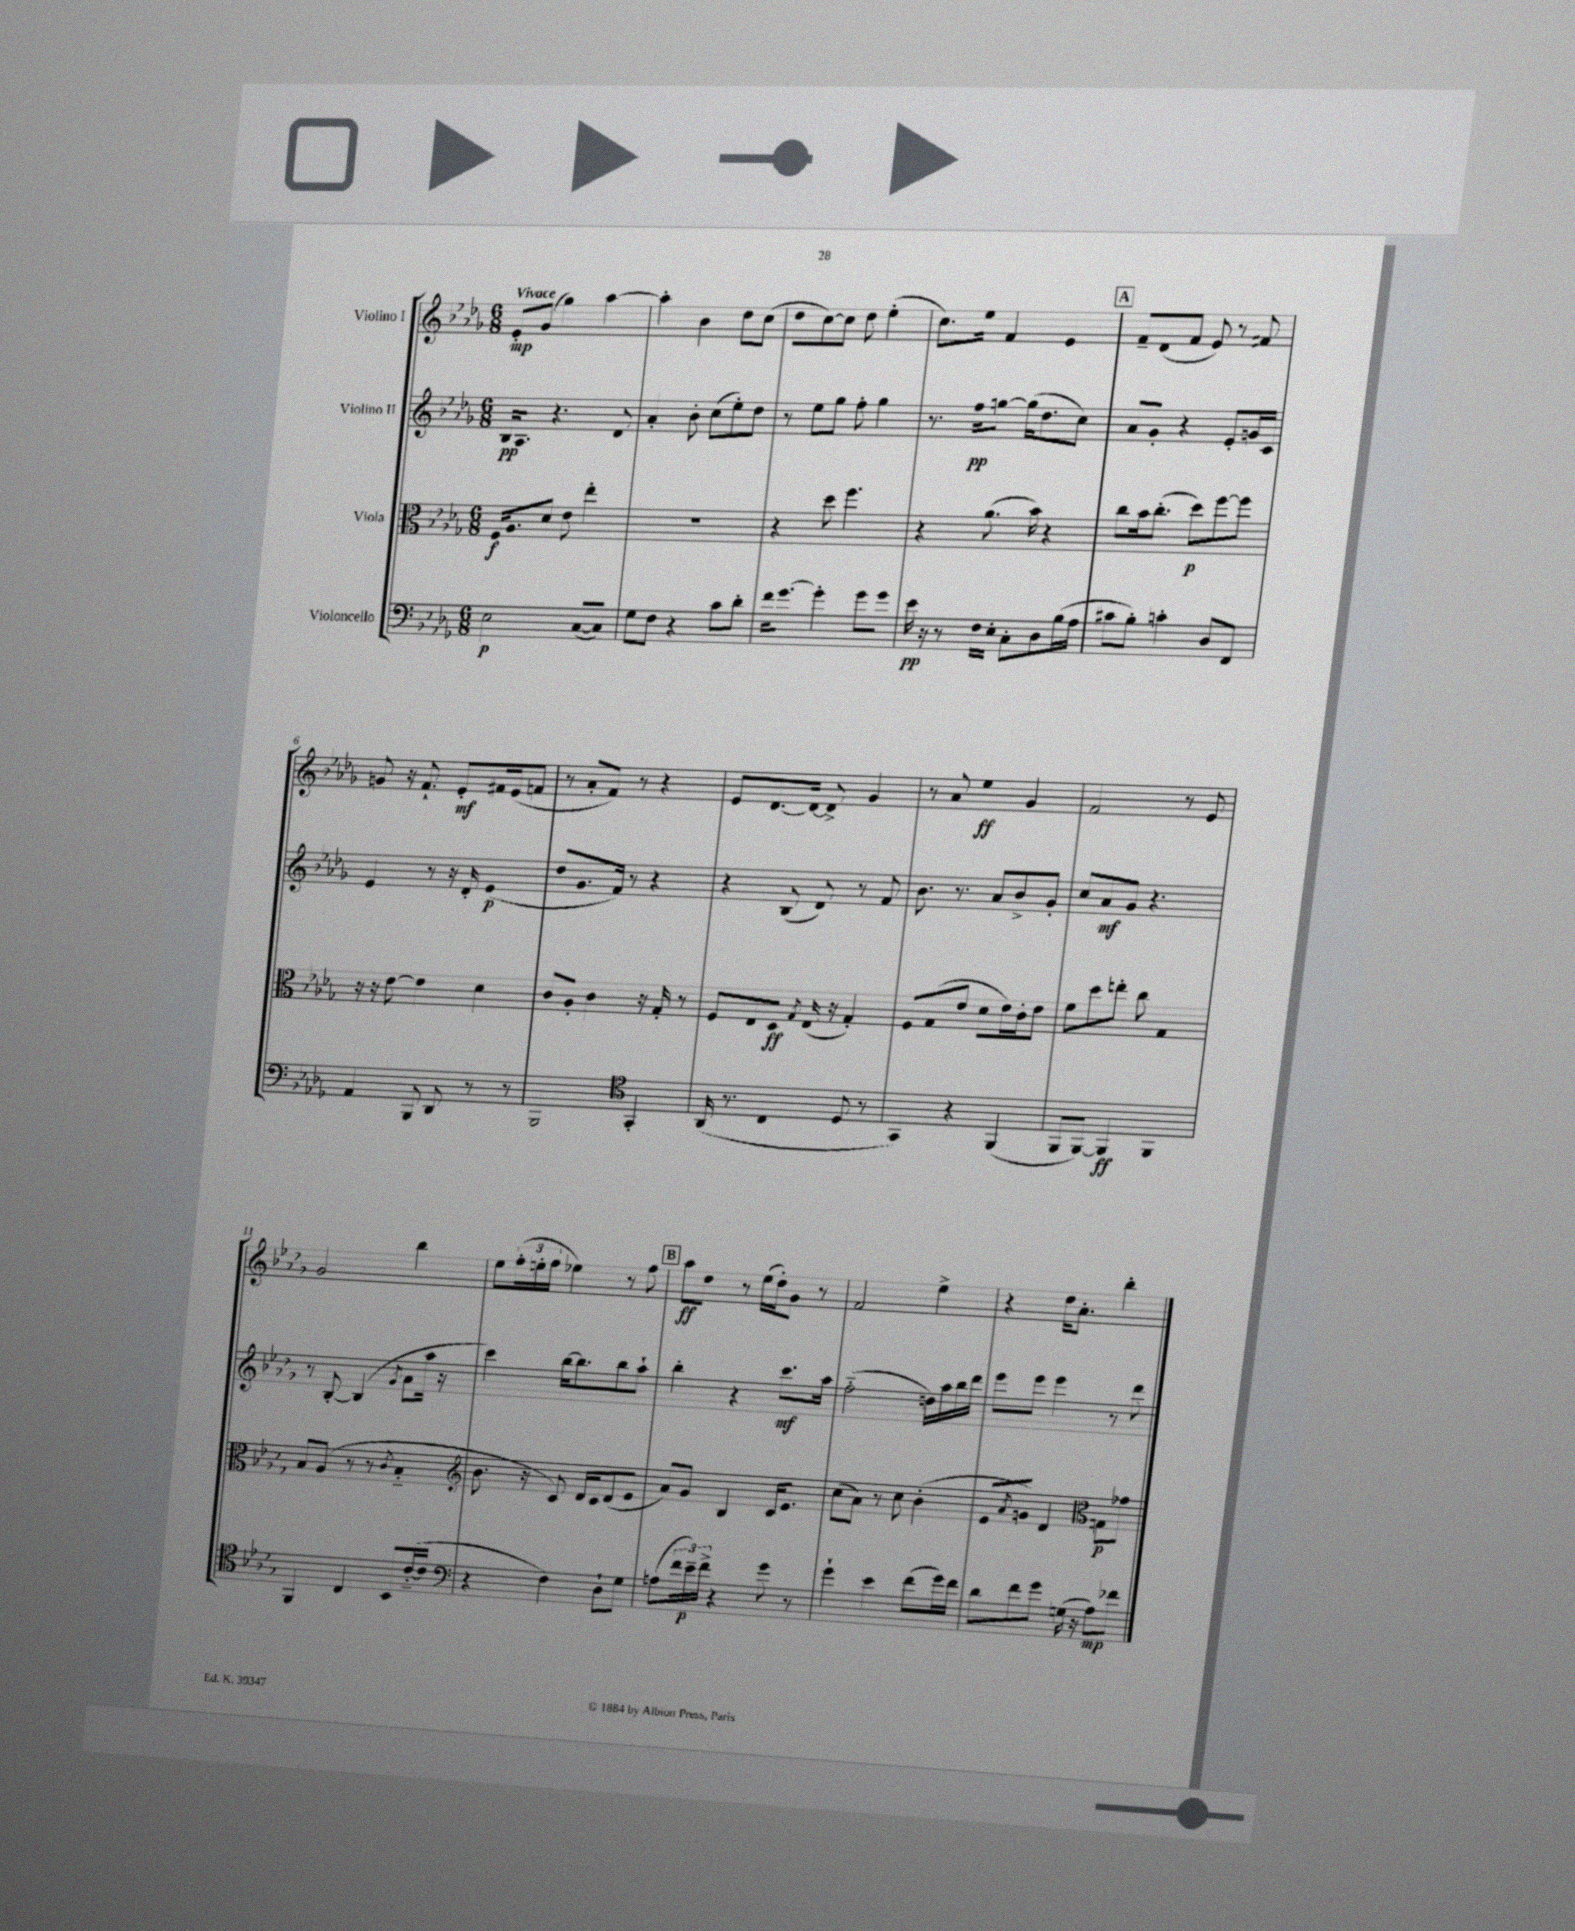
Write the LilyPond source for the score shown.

<<
\new StaffGroup <<
\new Staff = "s0" \with { instrumentName = "Violino I" } {
    \clef treble \key des \major \numericTimeSignature \time 6/8 \tempo "Vivace"
    ees'8-.\mp ges'8( ges''4) aes''4~ |
    aes''4-. bes'4 des''8 c''8( |
    des''8 c''8~) c''8 des''8 ees''4-.( |
    c''8.) ees''16 f'4 ees'4 |
    \mark \markup { \box "A" } f'8-- des'8( f'8 ees'8) r8 fis'8 |
    g'8 r16 f'8.-! ees'8-.\mf fis'16 ees'16( f'8 |
    r8 aes'8-. f'8) r8 r4 |
    ees'8 des'8.~ des'16~ des'8-> ges'4 |
    r8 aes'8 ees''4\ff ges'4 |
    f'2 r8 ees'8 |
    ges'2 bes''4 |
    ees''8 \tuplet 3/2 { f''16-.( e''16-. f''16 } ees''4) r8 f''8 |
    \mark \markup { \box "B" } aes''8\ff des''8 r8 ees''16( des''16-.) ges'8 r8 |
    f'2 ees''4-> |
    r4 des''16 aes'8.-. bes''4-. \bar "|." |
}
\new Staff = "s1" \with { instrumentName = "Violino II" } {
    \clef treble \key des \major \numericTimeSignature \time 6/8
    bes16\pp aes8. r4. des'8 |
    aes'4-. bes'8-. c''8( ees''8-.) des''8 |
    r8 ees''8 ges''8 f''8-. ges''4 |
    r8. f''16\pp g''8~ g''16( des''8. c''8) |
    \mark \markup { \box "A" } aes'8 ges'8-. r4 ees'8-. g'16 c'16 |
    ees'4 r8 r16 des'16-. ees'4\p( |
    des''8 ges'8. f'16) r8 r4 |
    r4 bes8( des'8) r8 f'8 |
    bes'8. r8. aes'8 bes'8-> ges'8-. |
    c''8 aes'8\mf ges'8 r4. |
    r8 bes8~-. bes4( \acciaccatura { ges'8 } aes'8 aes''16 r16 |
    c'''4) bes''16~ bes''8. bes''8 aes''8-! |
    \mark \markup { \box "B" } bes''4-. r4 c'''8.\mf aes''16 |
    f''2-_( d''16) aes''16 bes''16 des'''16 |
    ees'''8 ees'''8 ees'''4 r8 des'''8 \bar "|." |
}
\new Staff = "s2" \with { instrumentName = "Viola" } {
    \clef alto \key des \major \numericTimeSignature \time 6/8
    f16\f aes8. des'8 ees'8 ees''4-. |
    R2. |
    r4 des''8 f''4. |
    r4 aes'8.( bes'16) r4 |
    \mark \markup { \box "A" } c''8 bes'16 c''8.-.( des''8\p) f''8~ f''8 |
    r16 r16 ees'8~ ees'4 des'4 |
    c'8 aes8-. c'4 r16 ges16-. r8 |
    f8 ees8 des8\ff \acciaccatura { ges8 } ees16( r16 ges4-.) |
    f8 ges8( ees'8 des'8 ees'16) c'16-. ees'8 |
    f'8 des''8 e''8-. c''8 ges4 |
    bes8 aes8( r8 r8 \acciaccatura { c'8 } bes4-_ |
    \clef treble bes'8. r16 c'8) des'16 c'16 des'8( ees'8 |
    \mark \markup { \box "B" } aes'8) ges'8 bes4 c'16 ees'8. |
    c''8( aes'8) r8 c''8 bes'4-.( |
    ees'8 \acciaccatura { aes'8 } g'8) des'4 \clef alto g8\p ges'8 \bar "|." |
}
\new Staff = "s3" \with { instrumentName = "Violoncello" } {
    \clef bass \key des \major \numericTimeSignature \time 6/8
    ees2\p c8~( c8) |
    ges8 f8 r4 c'8 des'8-. |
    f'16 ges'8.~ ges'4-. ges'8 ges'8 |
    ees'16\pp r16 r8 f16 ees16-. c8-. des8 bes16( aes16 |
    \mark \markup { \box "A" } cis'8 bes8-.) c'4-. des8 f,8 |
    aes,4 bes,,8 des,8 r8 r8 |
    bes,,2 \clef tenor ges,4-. |
    aes,16( r8. c4 des8 r8 |
    ges,4) r4 f,4( |
    f,8 f,8~) f,4\ff f,4 |
    f,4 c4 bes,8 c'16~-_( c'16 |
    \clef bass r4 f4) des8-! ges8 |
    \mark \markup { \box "B" } a8( \tuplet 3/2 { f'16 ees'16--\p) f'16-> } r4 ges'8 r8 |
    ges'4-! ees'4 f'8( ges'16) f'16 |
    des'8 f'8 ges'8 g16( r16 aes8\mp) fes'8 \bar "|." |
}
>>
>>
